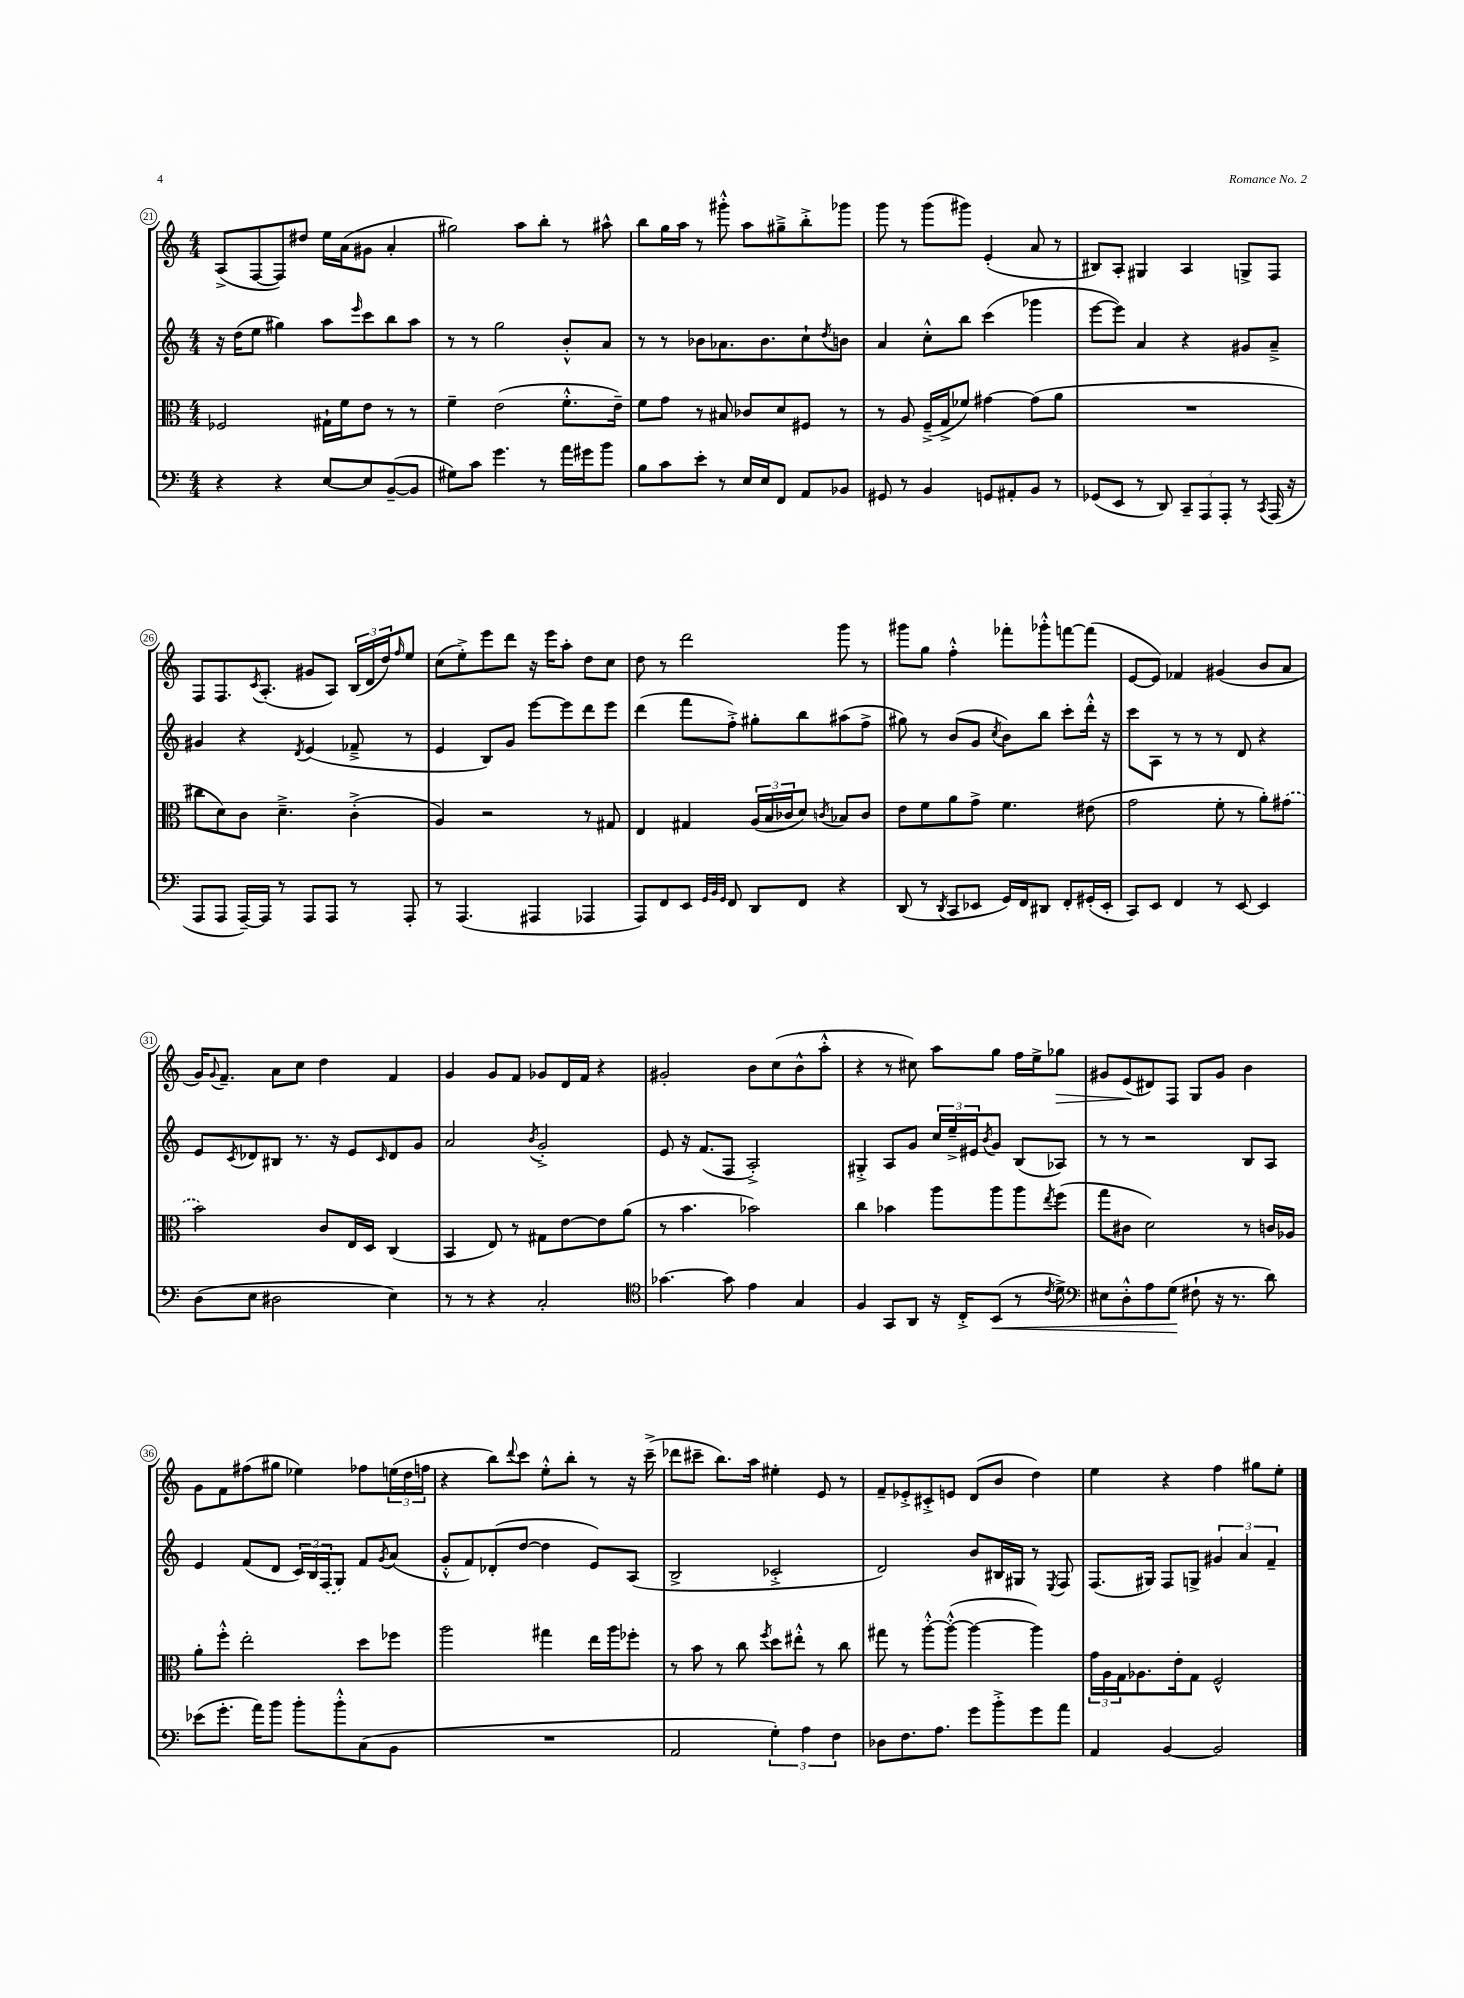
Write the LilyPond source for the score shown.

<<
\new StaffGroup <<
\new Staff = "s0" {
    \clef treble \key c \major \numericTimeSignature \time 4/4
    a8->( f8~ f8) dis''8 e''16 a'16( gis'8 a'4-. |
    gis''2) a''8 b''8-. r8 ais''8-^ |
    b''8 g''16 a''16 r8 gis'''8-.-^ a''8 gis''8---> b''8-.-> ges'''8 |
    g'''8 r8 g'''8( gis'''8) e'4-.( a'8 r8 |
    bis8) a8-. gis4 a4 g8-> f8 |
    f8 f8. \acciaccatura { c'8 } a8.-.( gis'8 a8) \tuplet 3/2 { b16( d'16 d''16) } \grace { f''16 } e''8 |
    c''8( e''8-.->) e'''8 d'''8 r16 e'''16 a''8-. d''8 c''8 |
    d''8 r8 d'''2 g'''8 r8 |
    gis'''8 g''8 f''4-.-^ fes'''8-. ges'''8-.-^ f'''8~ f'''8( |
    e'8~ e'8) fes'4 gis'4( b'8 a'8 |
    g'16) \appoggiatura { g'8 } f'8.-- a'8 c''8 d''4 f'4 |
    g'4 g'8 f'8 ges'8 d'16 f'16 r4 |
    gis'2-. b'8 c''8( b'8-^ a''8-.-^ |
    r4 r8 cis''8) a''8 g''8 f''16 e''16-> ges''8\> |
    gis'8 e'8\!( dis'8) f8 g8 gis'8 b'4 |
    g'8 f'8 fis''8( gis''8 ees''4) fes''8 \tuplet 3/2 { e''16( d''16 f''16 } |
    r4 b''8) \appoggiatura { d'''8 } c'''8 e''8-.-^ b''8-. r8 r16 c'''16--->( |
    des'''8 cis'''8-- b''8.) a''16 eis''4-. e'8 r8 |
    f'8-- ees'8-.-> cis'8-.-> e'8 d'8( b'8 d''4) |
    e''4 r4 f''4 gis''8 e''8-. \bar "|." |
}
\new Staff = "s1" {
    \clef treble \key c \major \numericTimeSignature \time 4/4
    r16 d''16( e''8 gis''4) a''8 \grace { e'''16 } c'''8 b''8 a''8 |
    r8 r8 g''2 b'8-.-^ a'8 |
    r8 r8 bes'8 aes'8. bes'8. c''8-! \acciaccatura { d''8 } b'8 |
    a'4 c''8-.-^ b''8 c'''4( ges'''4 |
    e'''8~ e'''8) a'4 r4 gis'8 a'8---> |
    gis'4 r4 \acciaccatura { d'8 } e'4( fes'8---> r8 |
    e'4 b8) g'8 e'''8~ e'''8 d'''8 e'''8 |
    d'''4( f'''8 f''8-.->) gis''8-. b''8 ais''8( f''8-> |
    gis''8) r8 b'8( g'8 \acciaccatura { c''8 } b'8) b''8 c'''8-. d'''16-.-^ r16 |
    c'''8 a8 r8 r8 r8 d'8 r4 |
    e'8 \acciaccatura { c'8 } des'8 bis8 r8. r16 e'8 \grace { c'16 } des'8 g'8 |
    a'2 \acciaccatura { b'8 } g'2-.-> |
    e'8 r16 f'8.( f8 a2-.->) |
    gis4-.-> a8 g'8 \tuplet 3/2 { c''16 e''16---> eis'16 } \acciaccatura { b'8 } g'8 b8( aes8) |
    r8 r8 r2 b8 a8 |
    e'4 f'8( d'8 \tuplet 3/2 { c'16) b16 \once \slurDashed f16( } g8) f'8 \acciaccatura { g'8 } a'8( |
    g'8-.-^ f'8) des'8-.( d''8~ d''4 e'8) a8( |
    b2-> ces'2-.-> |
    d'2) b'8 bis16 gis16 r8 \acciaccatura { e8 } f8 |
    f8.( gis16) f8 g8-> \tuplet 3/2 { gis'4 a'4 f'4-- } \bar "|." |
}
\new Staff = "s2" {
    \clef alto \key c \major \numericTimeSignature \time 4/4
    fes2 gis16-! f'16 e'8 r8 r8 |
    f'4-- e'2( f'8.-.-^ e'16--) |
    f'8 g'8 r8 bis8 ces'8 d'8 fis8 r8 |
    r8 a8 f16--->( g16-> fes'8) gis'4~ gis'8( a'8 |
    R1 |
    cis''8 d'8) c'8 d'4.---> c'4-.->( |
    a4) r2 r8 gis8 |
    e4 gis4 \tuplet 3/2 { a16( b16 ces'16 } d'8) \acciaccatura { c'8 } bes8 c'8 |
    e'8 f'8 a'8 g'8-> f'4. eis'8( |
    g'2 f'8-. r8 a'8-.) \once \slurDashed gis'8( |
    b'2) c'8 e16 d16 c4( |
    b,4 e8) r8 gis8 e'8~ e'8 a'8( |
    r8 b'4. bes'2) |
    c''4 bes'4 a''8 a''8 a''8 \acciaccatura { e''8 } f''8( |
    g''8 cis'8 d'2) r8 c'16 aes16 |
    a'8-. f''8-.-^ e''2-. d''8 fes''8 |
    a''2 gis''4 e''16 a''16 fes''8-. |
    r8 b'8 r8 c''8 \acciaccatura { f''8 } d''8 eis''8-.-^ r8 c''8 |
    gis''8 r8 a''8~-.-^ a''8~-.-^( a''4~ a''4) |
    \tuplet 3/2 { g'16 a16 g16 } aes8. e'16-. g8 f2-^ \bar "|." |
}
\new Staff = "s3" {
    \clef bass \key c \major \numericTimeSignature \time 4/4
    r4 r4 e8~ e8 b,8~--( b,8 |
    gis8) c'8 g'4. r8 a'16 gis'16 b'8 |
    b8 c'8 e'8-. r8 e16 e16 f,8 a,8 bes,8 |
    gis,8 r8 b,4 g,8 ais,8-. b,8 r8 |
    ges,8( e,8 r8 d,8) \tuplet 3/2 { c,8-- a,,8 a,,8-. } r8 \acciaccatura { c,8 } a,,16( r16 |
    a,,8 a,,8 a,,16~--) a,,16 r8 a,,8 a,,8 r8 a,,8-. |
    r8 a,,4.( ais,,4 aes,,4 |
    a,,8) f,8 e,8 \grace { g,32 b,32 g,32 } f,8 d,8 f,8 r4 |
    d,8( r8 \acciaccatura { d,8 } c,8 ees,8 g,16) f,16 dis,8 f,8-. gis,16-.( ees,16-. |
    c,8) e,8 f,4 r8 e,8~ e,4 |
    d8( e8 dis2 e4) |
    r8 r8 r4 c2-. |
    \clef tenor ges'4.~ ges'8 e'4 g4 |
    f4 g,8 a,8 r16 c16-.-> b,8\<( r8 \acciaccatura { c'8 } d'8->) |
    \clef bass eis8 d8-.-^ a8 g8\!( fis8-! r16 r8. d'8) |
    ees'8( g'8.-. a'16) b'8 b'8-. b'8-.-^ c8( b,8 |
    R1 |
    a,2 \tuplet 3/2 { g4-.) a4 f4 } |
    des8 f8. a8. g'8 b'8-.-> g'8 a'8 |
    a,4 b,4~ b,2 \bar "|." |
}
>>
>>
\layout { \context { \Score currentBarNumber = #21 \override BarNumber.stencil = #(make-stencil-circler 0.1 0.3 ly:text-interface::print) } }
